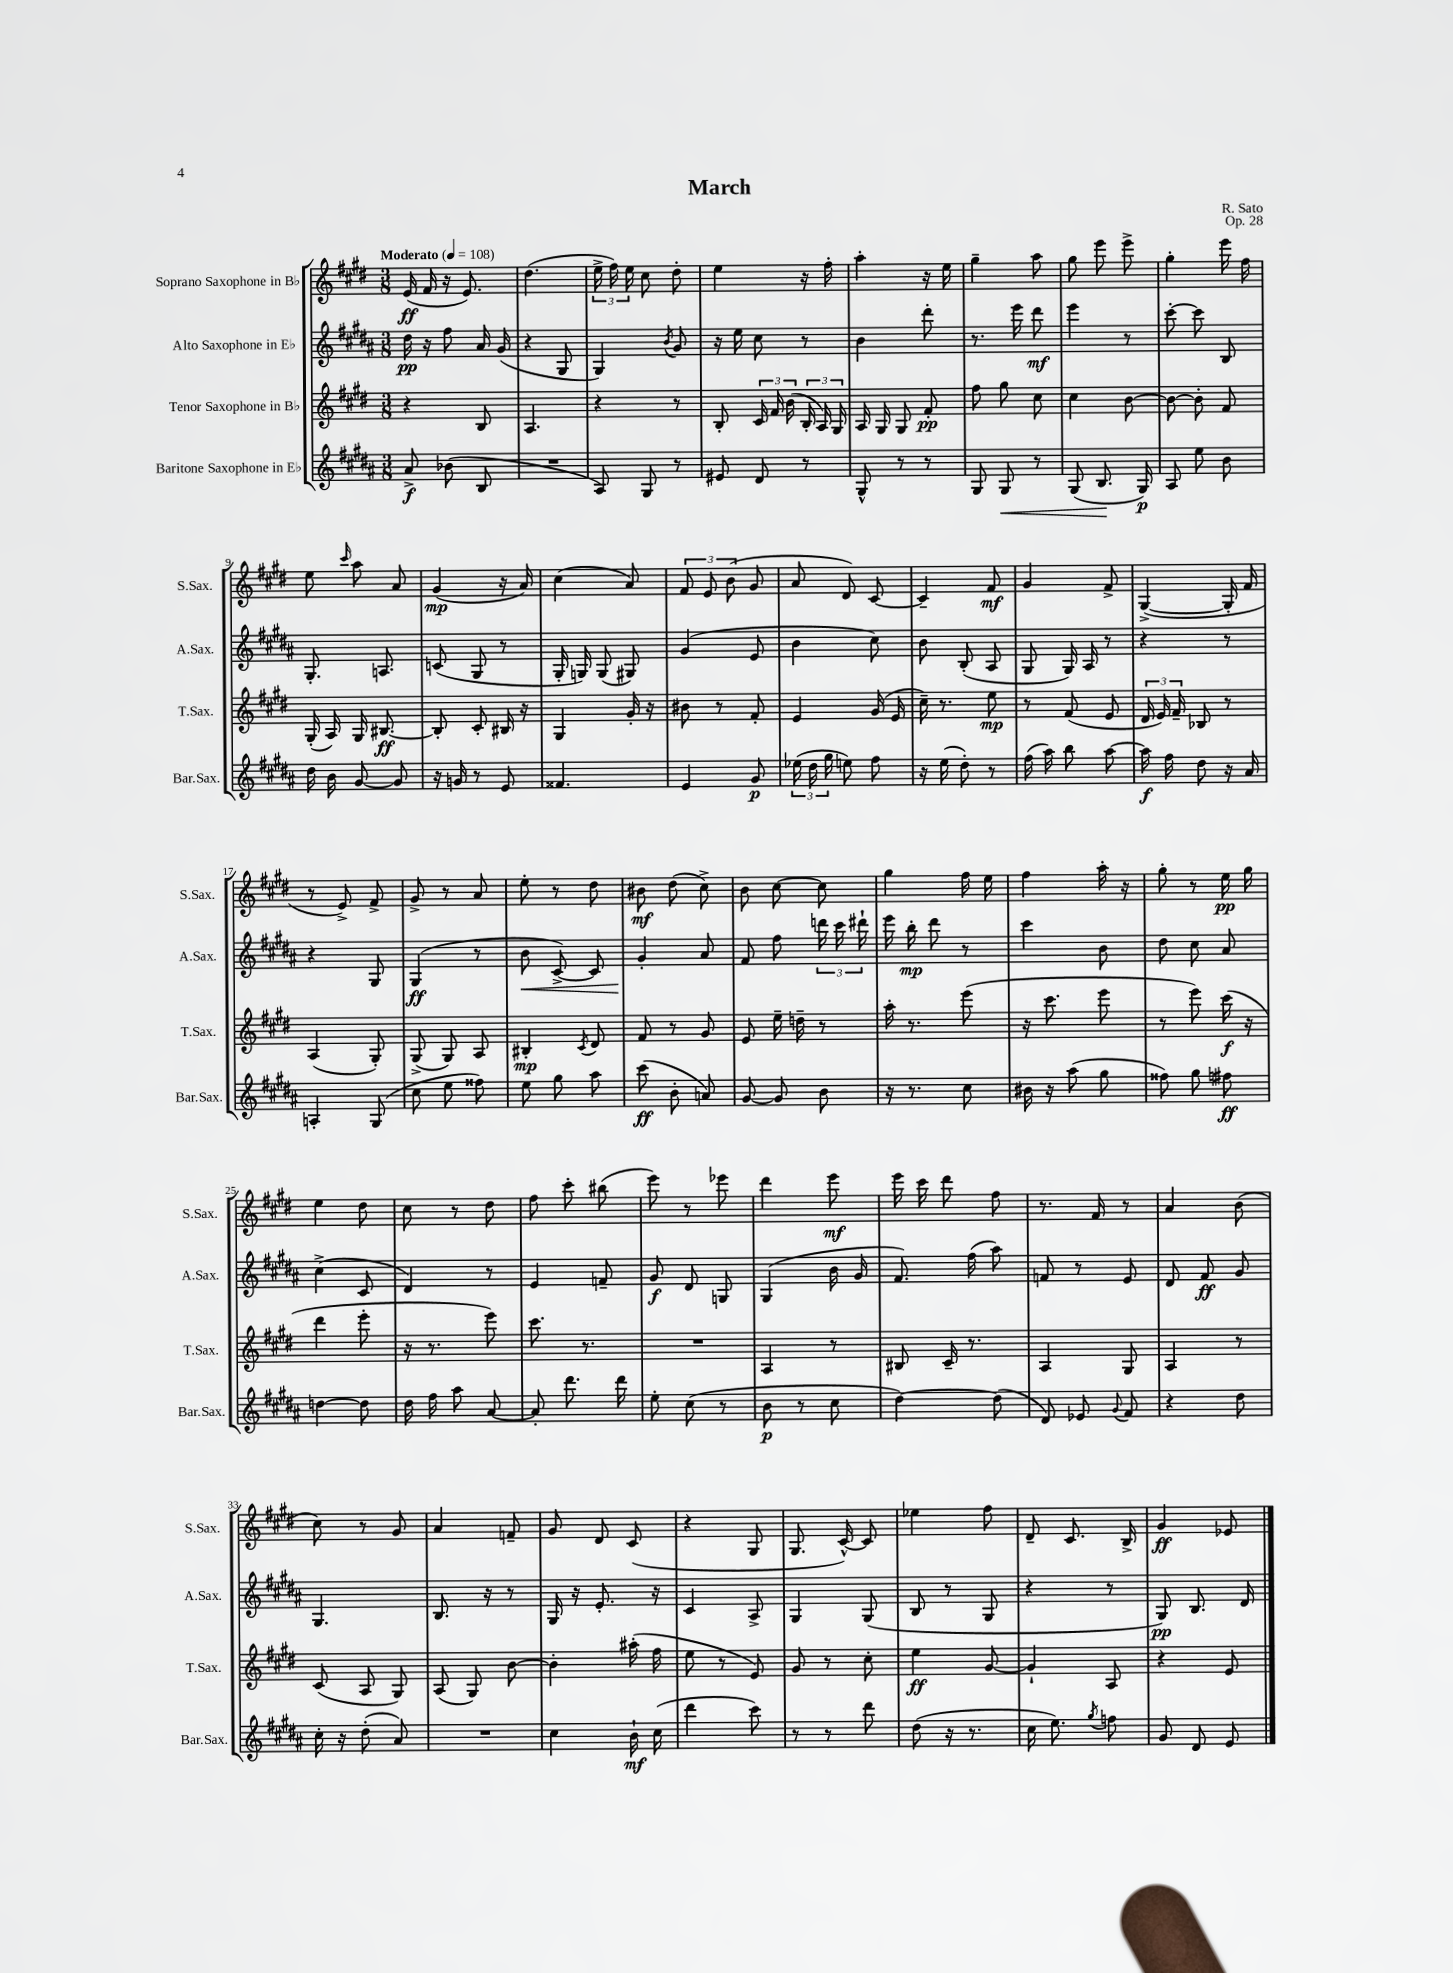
\header { title = "March" composer = "R. Sato" opus = "Op. 28" }
<<
\new StaffGroup <<
\new Staff = "s0" \with { instrumentName = "Soprano Saxophone in Bb" shortInstrumentName = "S.Sax." } {
    \clef treble \key e \major \numericTimeSignature \time 3/8 \tempo "Moderato" 4 = 108
    \autoBeamOff e'16\ff( fis'16 r16 e'8.) |
    dis''4.( |
    \tuplet 3/2 { e''16-> fis''16) e''16 } cis''8 dis''8-. |
    e''4 r16 fis''16-. |
    a''4-. r16 e''16 |
    gis''4-- a''8 |
    gis''8 e'''8 e'''8-> |
    gis''4-. e'''16 fis''16 |
    e''8 \grace { cis'''16 } a''8 a'8 |
    gis'4\mp( r16 a'16) |
    cis''4( a'8) |
    \tuplet 3/2 { fis'8 e'8 b'8( } gis'8 |
    a'8 dis'8) cis'8~ |
    cis'4-- fis'8\mf |
    gis'4 fis'8-> |
    gis4~->( gis16-. fis'16 |
    r8 e'8->) fis'8-> |
    gis'8-> r8 a'8 |
    e''8-. r8 dis''8 |
    bis'8\mf dis''8( cis''8->) |
    b'8 cis''8~ cis''8 |
    gis''4 fis''16 e''16 |
    fis''4 a''16-. r16 |
    gis''8-. r8 e''16\pp gis''16 |
    e''4 dis''8 |
    cis''8 r8 dis''8 |
    fis''8 cis'''8-. bis''8( |
    e'''8) r8 ees'''8 |
    dis'''4 e'''8\mf |
    e'''16 cis'''16 dis'''8 fis''8 |
    r8. fis'16 r8 |
    a'4 b'8( |
    cis''8) r8 gis'8 |
    a'4 f'8-- |
    gis'8 dis'8 cis'8( |
    r4 gis8 |
    gis8. cis'16~-^) cis'8 |
    ees''4 fis''8 |
    dis'8-- cis'8. b16-> |
    gis'4\ff ees'8 \bar "|." |
}
\new Staff = "s1" \with { instrumentName = "Alto Saxophone in Eb" shortInstrumentName = "A.Sax." } {
    \clef treble \key b \major \numericTimeSignature \time 3/8
    \autoBeamOff dis''16\pp r16 fis''8 ais'16 gis'16( |
    r4 gis8 |
    gis4) \acciaccatura { b'8 } gis'8 |
    r16 e''16 cis''8 r8 |
    b'4 dis'''8-. |
    r8. e'''16 dis'''8\mf |
    e'''4 r8 |
    cis'''8~-. cis'''8 b8 |
    gis8.-. a8. |
    c'8( gis8 r8 |
    gis16-. g16) g8( gis8) |
    gis'4( e'8 |
    b'4 cis''8) |
    b'8 b8-.( ais8 |
    gis8 gis16) ais16 r8 |
    r4 r8 |
    r4 gis8 |
    gis4\ff( r8 |
    b'8\< cis'8~->) cis'8 |
    gis'4-.\! ais'8 |
    fis'8 fis''8 \tuplet 3/2 { d'''16 cis'''16 dis'''16-! } |
    e'''16 b''16-.\mp dis'''8 r8 |
    cis'''4 b'8 |
    dis''8 cis''8 ais'8 |
    cis''4->( cis'8 |
    dis'4) r8 |
    e'4 f'8-- |
    gis'8\f dis'8 g8 |
    gis4( b'16 gis'16 |
    fis'8.) fis''16( ais''8) |
    f'8 r8 e'8 |
    dis'8 fis'8\ff gis'8 |
    gis4. |
    b8. r16 r8 |
    gis16 r16 e'8.-. r16 |
    cis'4 ais8-> |
    gis4 gis8( |
    b8 r8 gis8 |
    r4 r8 |
    gis8\pp) b8. dis'16 \bar "|." |
}
\new Staff = "s2" \with { instrumentName = "Tenor Saxophone in Bb" shortInstrumentName = "T.Sax." } {
    \clef treble \key e \major \numericTimeSignature \time 3/8
    \autoBeamOff r4 b8 |
    a4. |
    r4 r8 |
    b8-. \tuplet 3/2 { cis'16 fis'16 b'16( } \tuplet 3/2 { b16-. a16) gis16 } |
    a16 gis16 gis8 fis'8-.\pp |
    fis''8 gis''8 cis''8 |
    cis''4 b'8~ |
    b'8~ b'8-. fis'8 |
    gis16-.( a16) gis16 bis8.~\ff |
    bis8-. cis'8-. bis16 r16 |
    gis4 gis'16-. r16 |
    bis'8 r8 fis'8-. |
    e'4 gis'16( e'16 |
    cis''16--) r8. e''8\mp |
    r8 fis'8( e'8 |
    \tuplet 3/2 { dis'16 e'16) fis'16-- } bes8 r8 |
    a4( gis8-.) |
    gis8->( gis8) a8 |
    bis4-.\mp \acciaccatura { cis'8 } dis'8 |
    fis'8 r8 gis'8 |
    e'8 e''16-- d''16-- r8 |
    a''16-. r8. e'''8( |
    r16 cis'''8. e'''8 |
    r8 e'''8) cis'''16\f( r16 |
    dis'''4 e'''8-. |
    r16 r8. e'''8) |
    cis'''8. r8. |
    R4. |
    a4 r8 |
    bis8 cis'16-- r8. |
    a4 gis8 |
    a4 r8 |
    cis'8( a8 gis8) |
    a8( gis8) b'8~ |
    b'4-. ais''16-.( fis''16 |
    e''8 r8 e'8) |
    gis'8 r8 cis''8-. |
    e''4\ff gis'8~ |
    gis'4-! a8 |
    r4 e'8 \bar "|." |
}
\new Staff = "s3" \with { instrumentName = "Baritone Saxophone in Eb" shortInstrumentName = "Bar.Sax." } {
    \clef treble \key b \major \numericTimeSignature \time 3/8
    \autoBeamOff ais'8->\f bes'8( b8 |
    R4. |
    ais8) gis8 r8 |
    eis'8 dis'8 r8 |
    gis8-^ r8 r8 |
    gis8 gis8\< r8 |
    gis8( b8.\! gis16\p) |
    ais8 e''8 b'8 |
    dis''16 b'16 gis'8~ gis'8 |
    r16 g'16 r8 e'8 |
    fisis'4. |
    e'4 gis'8\p |
    \tuplet 3/2 { ees''16( dis''16 gis''16 } e''8) fis''8 |
    r16 e''16( dis''8-.) r8 |
    fis''16( ais''16) b''8 ais''8~ |
    ais''16\f fis''16 dis''8 r16 ais'16 |
    a4-. gis8( |
    cis''8 e''8 fisis''8) |
    e''8 gis''8 ais''8 |
    cis'''8\ff( b'8-. a'8) |
    gis'8~ gis'8 b'8 |
    r16 r8. cis''8 |
    bis'16 r16 ais''8( gis''8 |
    fisis''8) gis''8 fis''8\ff |
    d''4~ d''8 |
    dis''16 fis''16 ais''8 ais'8~ |
    ais'8-. dis'''8. dis'''16 |
    e''8-. cis''8( r8 |
    b'8\p r8 cis''8 |
    dis''4~) dis''8( |
    dis'8) ees'8 \appoggiatura { gis'8 } fis'8 |
    r4 dis''8 |
    cis''16-. r16 dis''8-.( ais'8) |
    R4. |
    cis''4 b'16-!\mf cis''16( |
    dis'''4 cis'''8) |
    r8 r8 dis'''8 |
    dis''8( r16 r8. |
    cis''16 e''8.) \acciaccatura { gis''8 } f''8 |
    gis'8 dis'8 e'8 \bar "|." |
}
>>
>>
